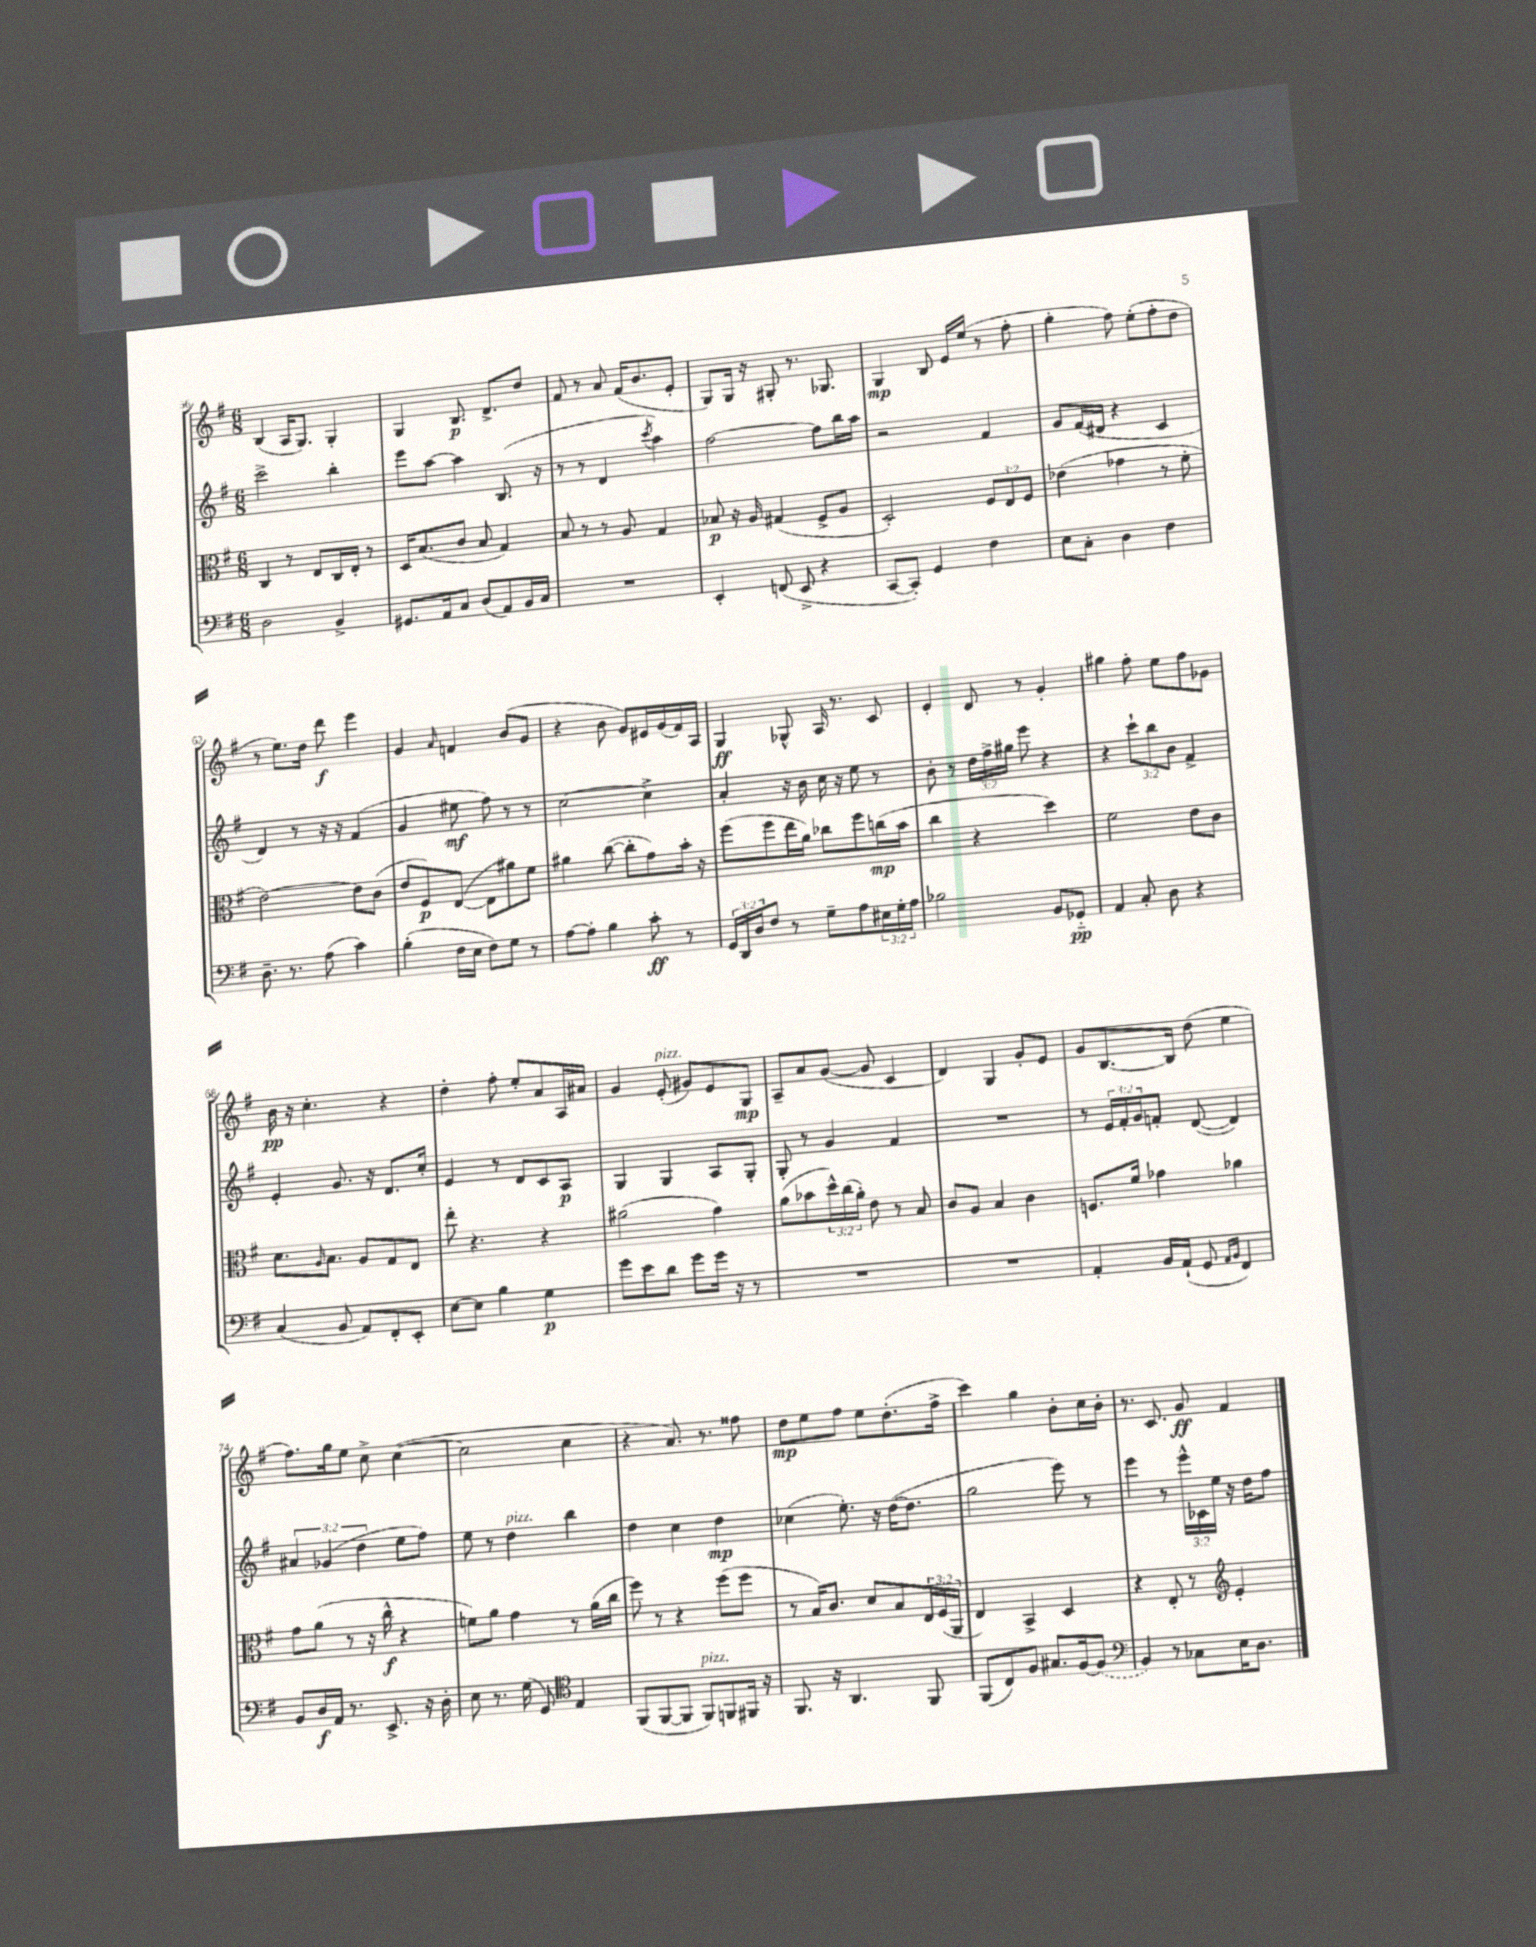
<<
\new StaffGroup <<
\new Staff = "s0" {
    \clef treble \key g \major \numericTimeSignature \time 6/8
    b4( a16 g8.) g4-. |
    g4 b8.\p d'8.-> d''8 |
    fis'8 r8 a'8 fis'16( b'8. e'8-. |
    g8) g16 r16 gis8-. r8. ges8. |
    g4\mp b8 e'16 e''16( r8 fis''8-. |
    g''4-. fis''8) e''8-.( fis''8-. d''8 |
    r8 e''8.) d''16 d'''8\f e'''4 |
    g'4 \grace { a'16 } f'4 b'8( g'8 |
    r4 b'8 g'8) eis'16 g'16( fis'16) a16 |
    g4\ff ges8-^ a16 r8. c'8 |
    e'4-. d'8 r8 g'4-. |
    gis''4 fis''8-. e''8 fis''8 ges'8 |
    b'16\pp r16 c''4.-. r4 |
    d''4-. fis''8-. e''8-. a'8 a16 ais'16 |
    g'4 e'8-.^\markup { \italic "pizz." }( gis'8) e'8 g8\mp |
    a8-- a'8 g'8~( g'8 c'4 |
    d'4) g4 g'8-. e'8 |
    g'8 b8.~ b16 d''8( e''4 |
    fis''8.) g''16 e''8 c''8-> c''4~( |
    c''2 c''4 |
    r4 a'8.) r8. fisis''8 |
    d''8\mp e''8 fis''8 e''8 d''8.-.( fis''16-> |
    c'''4) g''4 b'8-. c''16 b'16-. |
    r8. c'8. g'8\ff fis'4 \bar "|." |
}
\new Staff = "s1" {
    \clef treble \key g \major \numericTimeSignature \time 6/8 \override Staff.TupletNumber.text = #tuplet-number::calc-fraction-text
    c'''2-> b''4-. |
    e'''8 a''8~ a''4 b8.( r16 |
    r8 r8 d'4 \acciaccatura { c'''8 } a''4) |
    fis''2~ fis''8 b''16 a''16 |
    r2 fis'4 |
    g'8 fis'16( dis'16 r4 c'4 |
    d'4) r8 r16 r16 fis'4( |
    g'4 eis''8\mf fis''8) r8 r8 |
    c''2~ c''4-> |
    a'4-. r16 b'16 c''16 r16 e''8 r8 |
    b'8-. r8 \tuplet 3/2 { d''16 fis''16-> gis''16 } e'''8 r4 |
    r4 \tuplet 3/2 { c'''8-! b''8 b'8 } fis'4-> |
    e'4-. g'8. r16 d'8. c''16-. |
    e'4 r8 d'8 c'8 a8\p |
    g4 g4 a8 g8-. |
    g8-. r8 g'4 fis'4 |
    R2. |
    r8 \tuplet 3/2 { e'16 fis'16-. g'16 } f'8-. d'8~( d'4) |
    \tuplet 3/2 { ais'4 ges'4( d''4 } e''8 fis''8) |
    e''8 r8 d''4^\markup { \italic "pizz." } b''4 |
    d''4 c''4 d''4\mp |
    ces''4( e''8.-.) r16 d''16~( d''8. |
    g''2 e'''8) r8 |
    e'''4 r8 \tuplet 3/2 { e'''16-^ ces'16 e''16 } r16 d''16 fis''8 \bar "|." |
}
\new Staff = "s2" {
    \clef alto \key g \major \numericTimeSignature \time 6/8 \override Staff.TupletNumber.text = #tuplet-number::calc-fraction-text
    c4 r8 e8 c16 e16-. r8 |
    d16 b8.( c'8 b8 g4) |
    b8 r8 r8 a8 g4 |
    bes8\p r16 a16 gis4( fis8-> a8 |
    d2-.) \tuplet 3/2 { fis8 e8 fis8 } |
    ees'4( ges'4 r8 fis'8-. |
    e'2~) e'8 c'8( |
    e'8 fis8\p) e8~( e8 ais'8) fis'8 |
    ais'4 c''8~( c''8-. g'8) b'16-. r16 |
    fis''8( fis''8 e''16 a'16) ces''8 fis''8 c''16\mp( b'16 |
    c''4 r4 d''4) |
    fis'2 e'8 c'8 |
    d'8. \grace { a16 } b8. a8 g8 e8 |
    e''8-. r4. r4 |
    ais'2( g'4) |
    a'8( bes'8 \tuplet 3/2 { d''16-^) c''16( a'16-.) } e'8 r8 b8 |
    c'8 a8 b4 c'4 |
    f8. fis'16 ges'4 aes'4 |
    g'8 a'8( r8 r16 c''16-^\f r4 |
    f'8) a'8 g'4 r8 a'16( c''16 |
    fis''8) r8 r4 fis''8( fis''8 |
    r8 b16) c'8. d'8 b8 \tuplet 3/2 { e16 fis16( a,16 } |
    e4) b,4-> d4 |
    r4 e8-. r8 \clef treble e'4-. \bar "|." |
}
\new Staff = "s3" {
    \clef bass \key g \major \numericTimeSignature \time 6/8 \override Staff.TupletNumber.text = #tuplet-number::calc-fraction-text
    d2 b,4-> |
    gis,8. a,16 c8 d8( a,8) b,16 c16 |
    R2. |
    e,4-. f,8( e,8-> r4 |
    c,8~ c,8-.) g,4 fis4 |
    e8 c8-. d4 fis4 |
    d8.-- r8. a8( c'4) |
    b4-.( fis16 e16 fis8) g8 r8 |
    a8~ a8-. b4 c'8-.\ff r8 |
    \tuplet 3/2 { g,16 d,16 d16 } fis8 r8 g8-- a8 \tuplet 3/2 { eis16 g16-. a16 } |
    bes2 b,8 ges,8-_\pp |
    a,4 c8-. d8 r4 |
    c4( b,8 a,8) fis,8-. e,8-. |
    e8~ e8 b4 g4\p |
    g'8 e'8 d'8 g'8 g'16 r16 r8 |
    R2. |
    R2. |
    a,4-. b,16 a,16-!( g,8 \grace { a,16 b,16 } fis,4) |
    b,8 d16\f a,16 r8. e,8.-> r16 d16-. |
    e8 r8. g16( g,8) \clef tenor e4 |
    fis,8( fis,8~ fis,8 fis,8^\markup { \italic "pizz." }) f,8 fis,16 r16 |
    fis,8. r16 a,4. fis,8 |
    fis,8( c8) fis8 gis8. fis16~ \once \slurDashed fis8( |
    \clef bass b,4) r8 ces8 e16 d8. \bar "|." |
}
>>
>>
\layout { \context { \Score currentBarNumber = #56 } }
